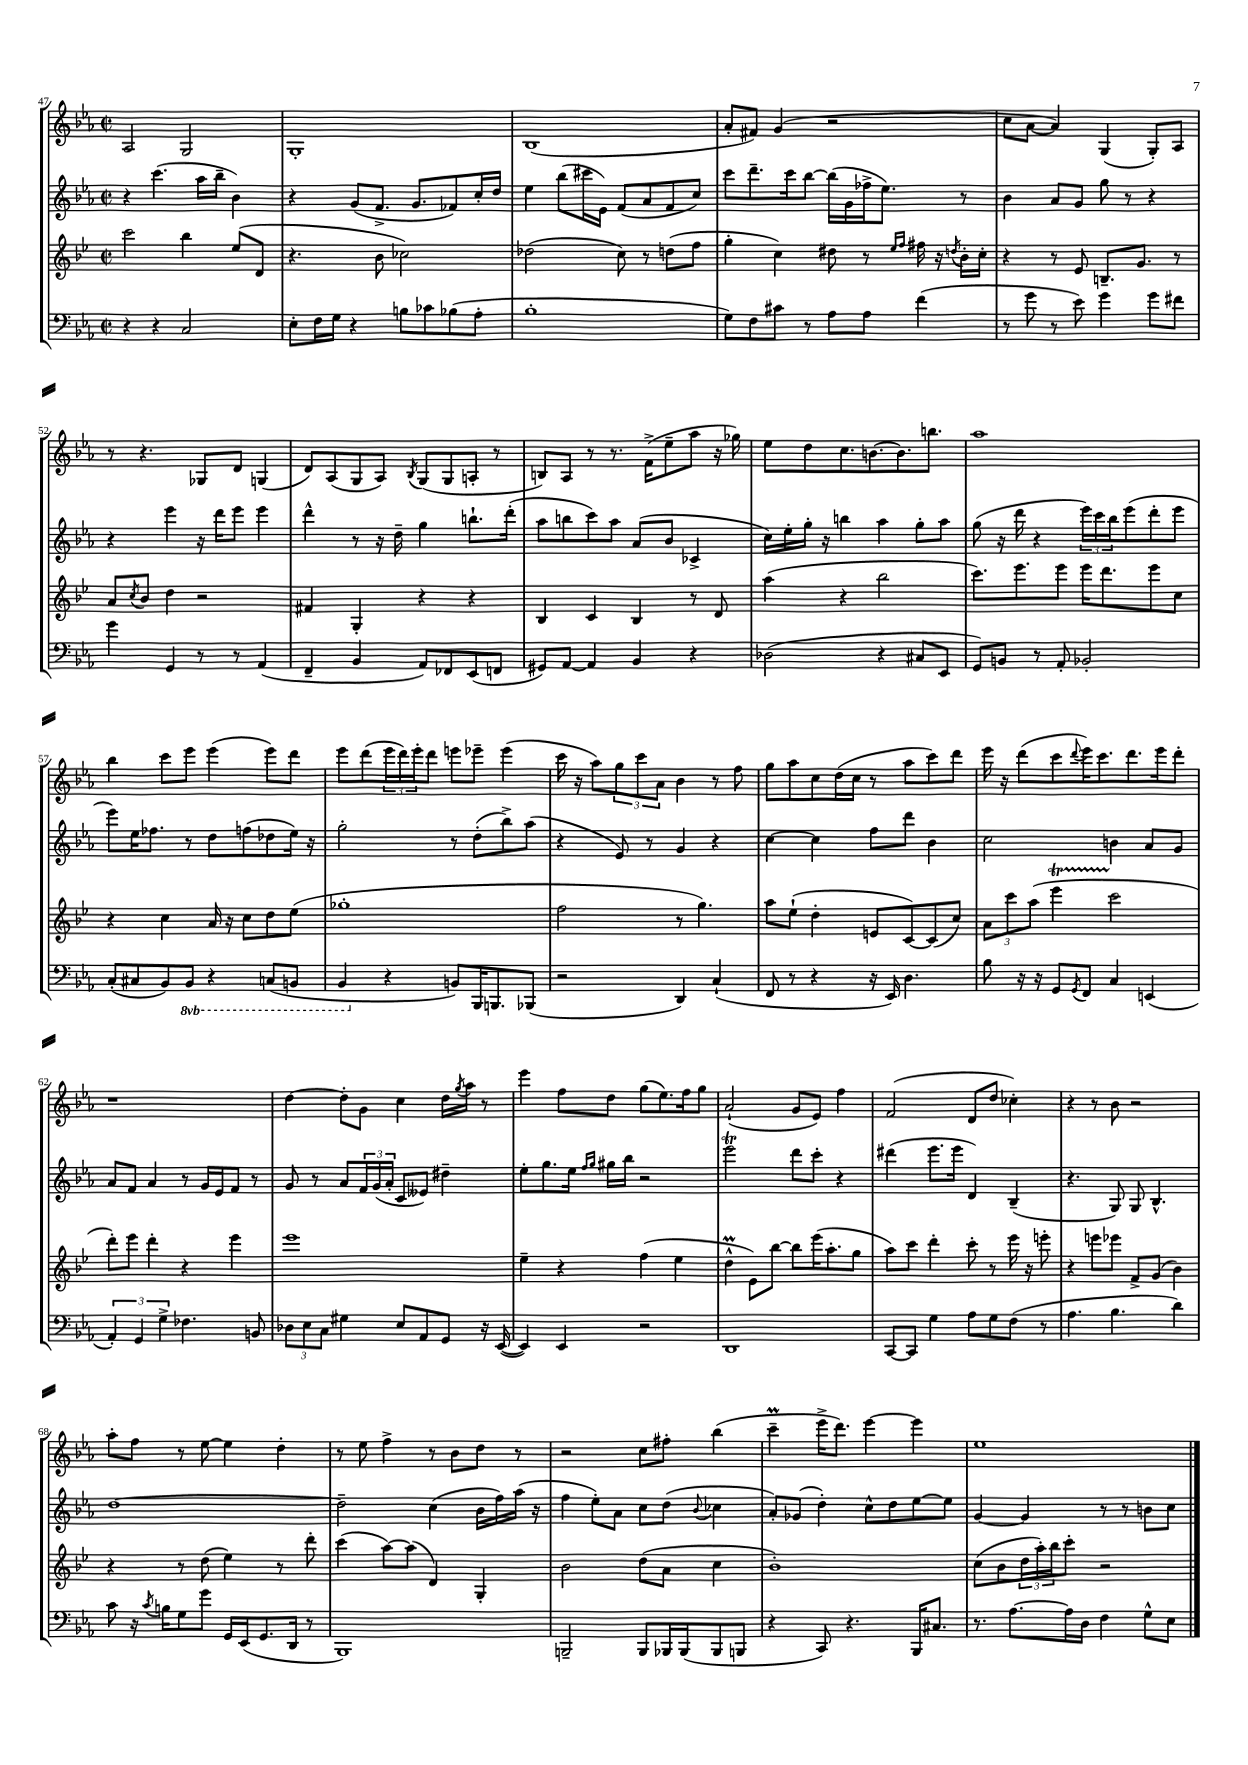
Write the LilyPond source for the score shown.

<<
\new StaffGroup <<
\new Staff = "s0" {
    \clef treble \key ees \major \defaultTimeSignature \time 2/2
    aes2 g2 |
    g1-. |
    bes1( |
    aes'8-. fis'8) g'4( r2 |
    c''8 aes'8~ aes'4) g4( g8-.) aes8 |
    r8 r4. ges8 d'8 g4( |
    d'8) aes8( g8 aes8) \acciaccatura { bes8 } g8( g8 a8-. r8 |
    b8) aes8 r8 r8. f'16->( ees''8-- aes''8 r16 ges''16) |
    ees''8 d''8 c''8. b'8.~ b'8. b''8. |
    aes''1 |
    bes''4 c'''8 ees'''8 ees'''4( ees'''8) d'''8 |
    ees'''8 d'''8( \tuplet 3/2 { ees'''16 d'''16) ees'''16-. } d'''8 e'''8 ees'''8-- ees'''4( |
    c'''16 r16 aes''8) \tuplet 3/2 { g''8 c'''8 aes'8 } bes'4 r8 f''8 |
    g''8 aes''8 c''8 d''16( c''16 r8 aes''8 c'''8) d'''8 |
    ees'''16 r16 d'''8( c'''8 \appoggiatura { d'''8 } ees'''16) c'''8. d'''8. ees'''16 d'''8-. |
    r1 |
    d''4~ d''8-. g'8 c''4 d''16 \acciaccatura { g''8 } aes''16 r8 |
    ees'''4 f''8 d''8 g''8( ees''8.) f''16 g''8 |
    aes'2-!( g'8 ees'8) f''4 |
    f'2( d'8 d''8 ces''4-.) |
    r4 r8 bes'8 r2 |
    aes''8-. f''8 r8 ees''8~ ees''4 d''4-. |
    r8 ees''8 f''4-> r8 bes'8 d''8 r8 |
    r2 c''8 fis''8-. bes''4( |
    c'''4--\prall ees'''16-> d'''8.) ees'''4~ ees'''4 |
    ees''1 \bar "|." |
}
\new Staff = "s1" {
    \clef treble \key ees \major \defaultTimeSignature \time 2/2
    r4 c'''4.( aes''16 bes''16-- bes'4) |
    r4 g'8( f'8.-> g'8. fes'8) c''16-. d''16 |
    ees''4 bes''8( cis'''16 ees'16) f'8( aes'8 f'8 c''8) |
    c'''8 d'''8.-- c'''16 bes''8~ bes''16( g'16 fes''16-> ees''8.) r8 |
    bes'4 aes'8 g'8 g''8 r8 r4 |
    r4 ees'''4 r16 d'''16 ees'''8 ees'''4 |
    d'''4-^ r8 r16 d''16-- g''4 b''8.-! d'''16-.( |
    aes''8 b''8 c'''8) aes''8 aes'8( bes'8 ces'4-> |
    c''16) ees''16-. g''16-. r16 b''4 aes''4 g''8-. aes''8 |
    g''8( r16 d'''16 r4 \tuplet 3/2 { ees'''16) c'''16 bes''16 } ees'''8( d'''8-. ees'''8 |
    ees'''8) ees''16 fes''8. r8 d''8 f''8( des''8 ees''16) r16 |
    g''2-. r8 d''8-.( bes''8->) aes''8( |
    r4 ees'8) r8 g'4 r4 |
    c''4~ c''4 f''8 d'''8 bes'4 |
    c''2 b'4 aes'8 g'8 |
    aes'8 f'8 aes'4 r8 g'16 ees'16 f'8 r8 |
    g'8 r8 aes'8 \tuplet 3/2 { f'16 g'16( aes'16-. } c'8 eeses'8) dis''4-- |
    ees''8-. g''8. ees''16 \grace { f''16 g''16 } gis''16 bes''16 r2 |
    ees'''2\trill d'''8 c'''8-. r4 |
    dis'''4( ees'''8. ees'''16 d'4) bes4--( |
    r4. g8) g8 bes4.-^ |
    d''1~ |
    d''2-- c''4( bes'16 f''16) aes''16( r16 |
    f''4 ees''8-.) aes'8 c''8 d''8( \appoggiatura { bes'8 } ces''4 |
    aes'8-.) ges'8( d''4-.) c''8-^ d''8 ees''8~ ees''8 |
    g'4~ g'4 r8 r8 b'8 c''8 \bar "|." |
}
\new Staff = "s2" {
    \clef treble \key bes \major \defaultTimeSignature \time 2/2
    c'''2 bes''4 ees''8( d'8 |
    r4. bes'8 ces''2) |
    des''2( c''8) r8 d''8( f''8 |
    g''4-. c''4) dis''8 r8 \grace { ees''16 f''16 } fis''16 r16 \acciaccatura { d''8 } bes'16-. c''16-. |
    r4 r8 ees'8 b8.-- g'8. r8 |
    a'8 \acciaccatura { c''8 } bes'8 d''4 r2 |
    fis'4 g4-. r4 r4 |
    bes4 c'4 bes4 r8 d'8 |
    a''4( r4 bes''2 |
    c'''8.) ees'''8. ees'''8 ees'''16 d'''8. ees'''8 c''8 |
    r4 c''4 a'16 r16 c''8 d''8 ees''8( |
    ges''1-. |
    f''2 r8 g''4.) |
    a''8 ees''8-!( d''4-. e'8 c'8~) c'8( c''8) |
    \tuplet 3/2 { a'8 c'''8 a''8( } ees'''4\startTrillSpan c'''2\stopTrillSpan |
    d'''8-.) ees'''8 d'''4-. r4 ees'''4 |
    ees'''1 |
    ees''4-- r4 f''4( ees''4 |
    d''4-^\prall ees'8) bes''8~ bes''8 ees'''16( a''8.-. g''8 |
    a''8) c'''8 d'''4-. c'''8-. r8 ees'''16 r16 e'''8-. |
    r4 e'''8 ees'''8 f'8-> g'8( bes'4) |
    r4 r8 d''8( ees''4) r8 d'''8-. |
    c'''4( a''8~) a''8( d'4) g4-. |
    bes'2 d''8( a'8 c''4 |
    bes'1-.) |
    c''8( bes'8 \tuplet 3/2 { d''16 a''16-.) bes''16 } c'''8-. r2 \bar "|." |
}
\new Staff = "s3" {
    \clef bass \key ees \major \defaultTimeSignature \time 2/2 \set Staff.ottavationMarkups = #ottavation-simple-ordinals
    r4 r4 c2 |
    ees8-. f16 g16 r4 b8 ces'8 bes8( aes8-. |
    bes1-. |
    g8) f8 cis'8 r8 aes8 aes8 f'4( |
    r8 g'8 r8 ees'8) g'4 g'8 fis'8 |
    g'4 g,4 r8 r8 aes,4( |
    f,4-- bes,4 aes,8) fes,8 ees,8( f,8 |
    gis,8) aes,8~ aes,4 bes,4 r4 |
    des2( r4 cis8 ees,8 |
    g,8) b,8 r8 aes,8-. bes,2-. |
    c8-.( cis8 bes,8) \ottava #-1 bes,,8 r4 c,!8( b,,8 |
    bes,,4 \ottava #0 r4 b,8) bes,,16 b,,8. bes,,8( |
    r2 d,4) c4-!( |
    f,8 r8 r4 r16 ees,16) d4. |
    bes8 r16 r16 g,8 \acciaccatura { g,8 } f,8 c4 e,4( |
    \tuplet 3/2 { aes,4-.) g,4 g4-> } fes4. b,8 |
    \tuplet 3/2 { des8 ees8 c8 } gis4 ees8 aes,8 g,8 r16 ees,16~( |
    ees,4) ees,4 r2 |
    d,1 |
    c,8~ c,8 g4 aes8 g8 f8( r8 |
    aes4. bes4. d'4) |
    c'8 r16 \acciaccatura { c'8 } b16 g8 g'8 g,16 ees,16( g,8. d,16 r8 |
    bes,,1) |
    b,,2-- b,,8 bes,,16 bes,,16( bes,,8 b,,8 |
    r4 c,8) r4. bes,,16 cis8. |
    r8. aes8.~ aes16 d16 f4 g8-^ ees8 \bar "|." |
}
>>
>>
\layout { \context { \Score currentBarNumber = #47 } }
